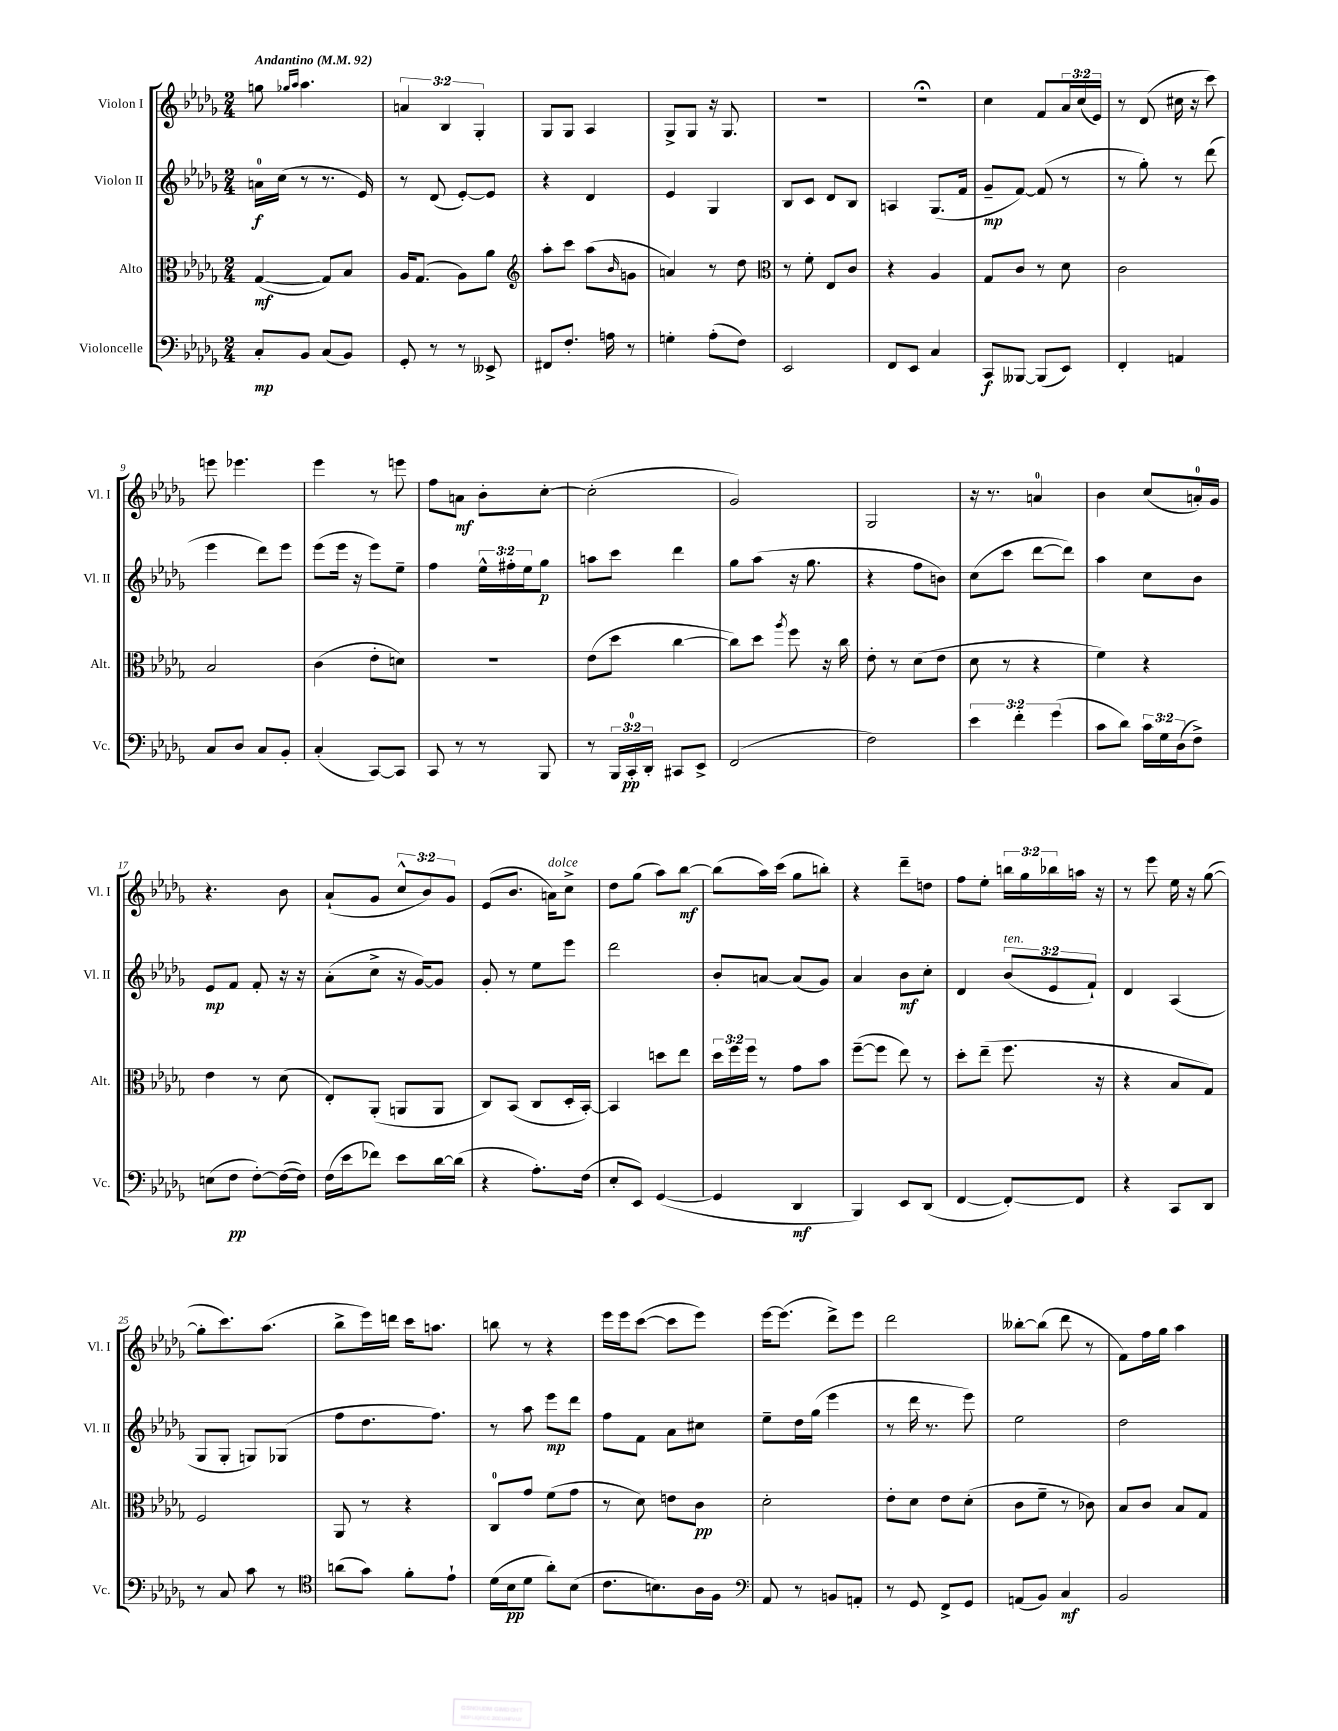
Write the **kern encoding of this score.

**kern	**kern	**kern	**kern
*staff4	*staff3	*staff2	*staff1
*clefF4	*clefC3	*clefG2	*clefG2
*k[b-e-a-d-g-]	*k[b-e-a-d-g-]	*k[b-e-a-d-g-]	*k[b-e-a-d-g-]
*M2/4	*M2/4	*M2/4	*M2/4
*MM92	*MM92	*MM92	*MM92
8C'/L	([4G-/	16a\LL	8gg\
.	.	(16cc\JJ	.
.	.	.	16qqgg-/LL
.	.	.	16qqaa-/JJ
8BB-/J	.	8r	4.aa-\
(8C/L	8G-/]L)	8.r	.
8BB-/J)	8B-/J	.	.
.	.	16e-/)	.
=	=	=	=
8GG-'/	16A-/LK	8r	6a/
.	(8.G-/J	.	.
8r	.	(8d-/	.
.	.	.	6B-/
8r	8A-\L)	[8e-'/L)	.
.	.	.	6G-'/
8EE--^/	8a-\J	8e-/]J	.
=	=	=	=
*	*clefG2	*	*
8FF#/L	8aa-'\L	4r	8G-/L
8.F'/J	8ccc\J	.	8G-/J
.	(8aa-\L	4d-/	4A-/
16A\	.	.	.
.	16qqb-/	.	.
8r	8g\J	.	.
=	=	=	=
4G'\	4a/)	4e-/	8G-^/L
.	.	.	8G-/J
(8A-'\L	8r	4G-/	16r
.	.	.	8.G-/
8F\J)	8dd-\	.	.
=	=	=	=
*	*clefC3	*	*
2EE-/	8r	8B-/L	2r
.	8f'\	8c/J	.
.	8E-/L	8d-/L	.
.	8c/J	8B-/J	.
=	=	=	=
8FF/L	4r	4A/	2r;
8EE-/J	.	.	.
4C/	4A-/	(8.G-/L	.
.	.	16f/Jk	.
=	=	=	=
8CC/L	8G-/L	8g-~/L	4cc\
[8BBB--/J	8c/J	[8f/J)	.
(8BBB--/]L	8r	(8f/]	8f/L
8EE-/J)	8d-\	8r	24a-/L
.	.	.	(24cc/
.	.	.	24e-/JJ)
=	=	=	=
4FF'/	2c\	8r	8r
.	.	8gg-'\)	(8d-/
4AA/	.	8r	16cc#\
.	.	.	16r
.	.	(8ddd-\	8ccc\)
=	=	=	=
8C/L	2B-/	4eee-\	8eee\
8D-/J	.	.	4.eee-\
8C/L	.	8ddd-\L)	.
8BB-'/J	.	8eee-\J	.
=	=	=	=
(4C'/	(4c\	(8eee-\L	4eee-\
.	.	16eee-\Jk	.
.	.	16r	.
[8CC/L)	8e-'\L	8eee-\L)	8r
8CC/]J	8d\J)	8ee-~\J	8eee\
=	=	=	=
8CC/	2r	4ff\	8ff\L
8r	.	.	8a\J
8r	.	24ee-^^\LL	8b-'\L
.	.	24ff#'\	.
.	.	24ee-\J	.
8BBB-/	.	8gg-\J	[8cc'\J
=	=	=	=
8r	(8e-\L	8aa\L	(2cc'\]
24BBB-/LL	8dd-\J	8ccc\J	.
24CC'/	.	.	.
24DD-'/JJ	.	.	.
8CC#/L	[4cc\	4ddd-\	.
8EE-^/J	.	.	.
=	=	=	=
(2FF/	8cc\]L)	8gg-\L	2g-/)
.	8dd-\J	(8aa-\J	.
.	8qaa-/	.	.
.	8ff\	16r	.
.	.	8.gg-\	.
.	16r	.	.
.	16cc\	.	.
=	=	=	=
2F\)	8e-'\	4r	2G-/
.	8r	.	.
.	(8d-\L	8ff\L	.
.	8e-\J	8b\J)	.
=	=	=	=
6e-\	8d-\	(8cc\L	16r
.	.	.	8.r
.	8r	8ccc\J	.
6f'\	.	.	.
.	4r	[8ddd-\L	4a/
(6g-\	.	.	.
.	.	8ddd-\]J)	.
=	=	=	=
8c\L	4f\)	4aa-\	4b-\
8d-\J)	.	.	.
24c\LL	4r	8cc\L	(8cc/L
24G-\	.	.	.
(24D-\J	.	.	.
8F^\J)	.	8b-\J	16a'/L)
.	.	.	16g-/JJ
=	=	=	=
(8E\L	4e-\	8e-/L	4.r
8F\J	.	8f/J	.
[8F'\L)	8r	8f'/	.
(16F\_L	(8d-\	16r	8b-\
16F\]JJ)	.	16r	.
=	=	=	=
(16F\LL	8E-'/L)	(8a-'\L	(8a-`/L
16e-\J	.	.	.
8f-\J)	(8AA-'/J	8cc^\J	8g-/J
8e-\L	8AA/L	16r	12cc^^/L
.	.	[16g-/LK)	.
.	.	.	12b-/)
[16d-\L	8AA/J	8g-/]J	.
.	.	.	12g-/J
(16d-\]JJ	.	.	.
=	=	=	=
4r	8C/L)	8g-'/	(8e-/L
.	(8BB-/J	8r	8.b-/J
8.A-'\L)	8C/L	8ee-\L	.
.	.	.	16a\LK)
.	16D-'/L	8eee-\J	8cc^\J
(16F\Jk	[16BB-'/JJ)	.	.
=	=	=	=
8E-'/L	4BB-/]	2ddd-\	8dd-\L
8EE-/J)	.	.	(8gg-\J
([4GG-/	8dd\L	.	8aa-\L)
.	8ee-\J	.	[8bb-\J
=	=	=	=
4GG-/]	24dd-\LL	8b-'/L	(8bb-\]L
.	24ff\	.	.
.	24ff\JJ	.	.
.	8r	[8a/J	16aa-\L)
.	.	.	(16ccc\JJ
4DD-/	8g-\L	(8a/]L	8gg-\L
.	8b-\J	8g-/J)	8bb'\J)
=	=	=	=
4BBB-/)	([8ff~\L	4a-/	4r
.	8ff\]J	.	.
8EE-/L	8ee-\)	8b-\L	8ddd-~\L
(8DD-/J	8r	8cc'\J	8dd\J
=	=	=	=
[4FF/	8dd-'\L	4d-/	8ff\L
.	(8ee-~\J	.	8ee-'\J
8FF'/_L)	8.ff\	(12b-/L	24bb\LL
.	.	.	24gg-\
.	.	12e-/	24bb-\
8FF/]J	.	.	16aa\JJ
.	.	12f`/J)	.
.	16r	.	16r
=	=	=	=
4r	4r	4d-/	8r
.	.	.	8eee-\
8CC/L	8B-/L	(4A-/	16ee-\
.	.	.	16r
8DD-/J	8G-/J)	.	([8gg-\
=	=	=	=
8r	2F/	8G-/L	8gg-'\]L
8C/	.	8G-'/J	8.ccc\)
8c\	.	8G/L)	.
.	.	.	(8.aa-\J
8r	.	(8G-/J	.
=	=	=	=
*clefC4	*	*	*
(8a\L	8AA-/	8ff\L	8bb-^\L
8g-\J)	8r	8.dd-\	16eee-\L)
.	.	.	16ddd\JJ
8f'\L	4r	.	16ccc\LK
.	.	8.ff\J)	8.aa\J
8e-`\J	.	.	.
=	=	=	=
(16d-\LL	8C/L	8r	8bb\
16B-\J	.	.	.
8d-\J	8g-/J	8aa-\	8r
8a-'\L)	(8f\L	8eee-\L	4r
(8B-\J	8g-\J	8ddd-\J	.
=	=	=	=
8.c\L	8r	8ff\L	16eee-\LL
.	.	.	16eee-\J
.	8d-\)	8f\J	([8ccc\J
8.B\)	.	.	.
.	8e\L	8a-\L	8ccc\]L
16A-\L	8c\J	8cc#\J	8eee-\J)
16F\JJ	.	.	.
=	=	=	=
*clefF4	*	*	*
8AA-/	2d-'\	8ee-~\L	[16eee-\LK
.	.	.	(8.eee-\]J
8r	.	16dd-\L	.
.	.	(16gg-\JJ	.
8BB/L	.	4eee-\	8ddd-^\L)
8AA'/J	.	.	8eee-\J
=	=	=	=
8r	8e-'\L	8r	2ddd-\
8GG-/	8d-\J	16ddd-\	.
.	.	8.r	.
8FF^/L	8e-\L	.	.
8GG-/J	(8d-'\J	8eee-\)	.
=	=	=	=
(8AA/L	8c\L	2ee-\	[8bb--'\L
8BB-/J)	8f~\J	.	(8bb--\]J
4C/	8r	.	8ddd-\
.	8c-\)	.	8r
=	=	=	=
2BB-/	8B-/L	2dd-\	8f\L)
.	8c/J	.	16ff\L
.	.	.	16gg-\JJ
.	8B-/L	.	4aa-\
.	8G-/J	.	.
==	==	==	==
*-	*-	*-	*-
